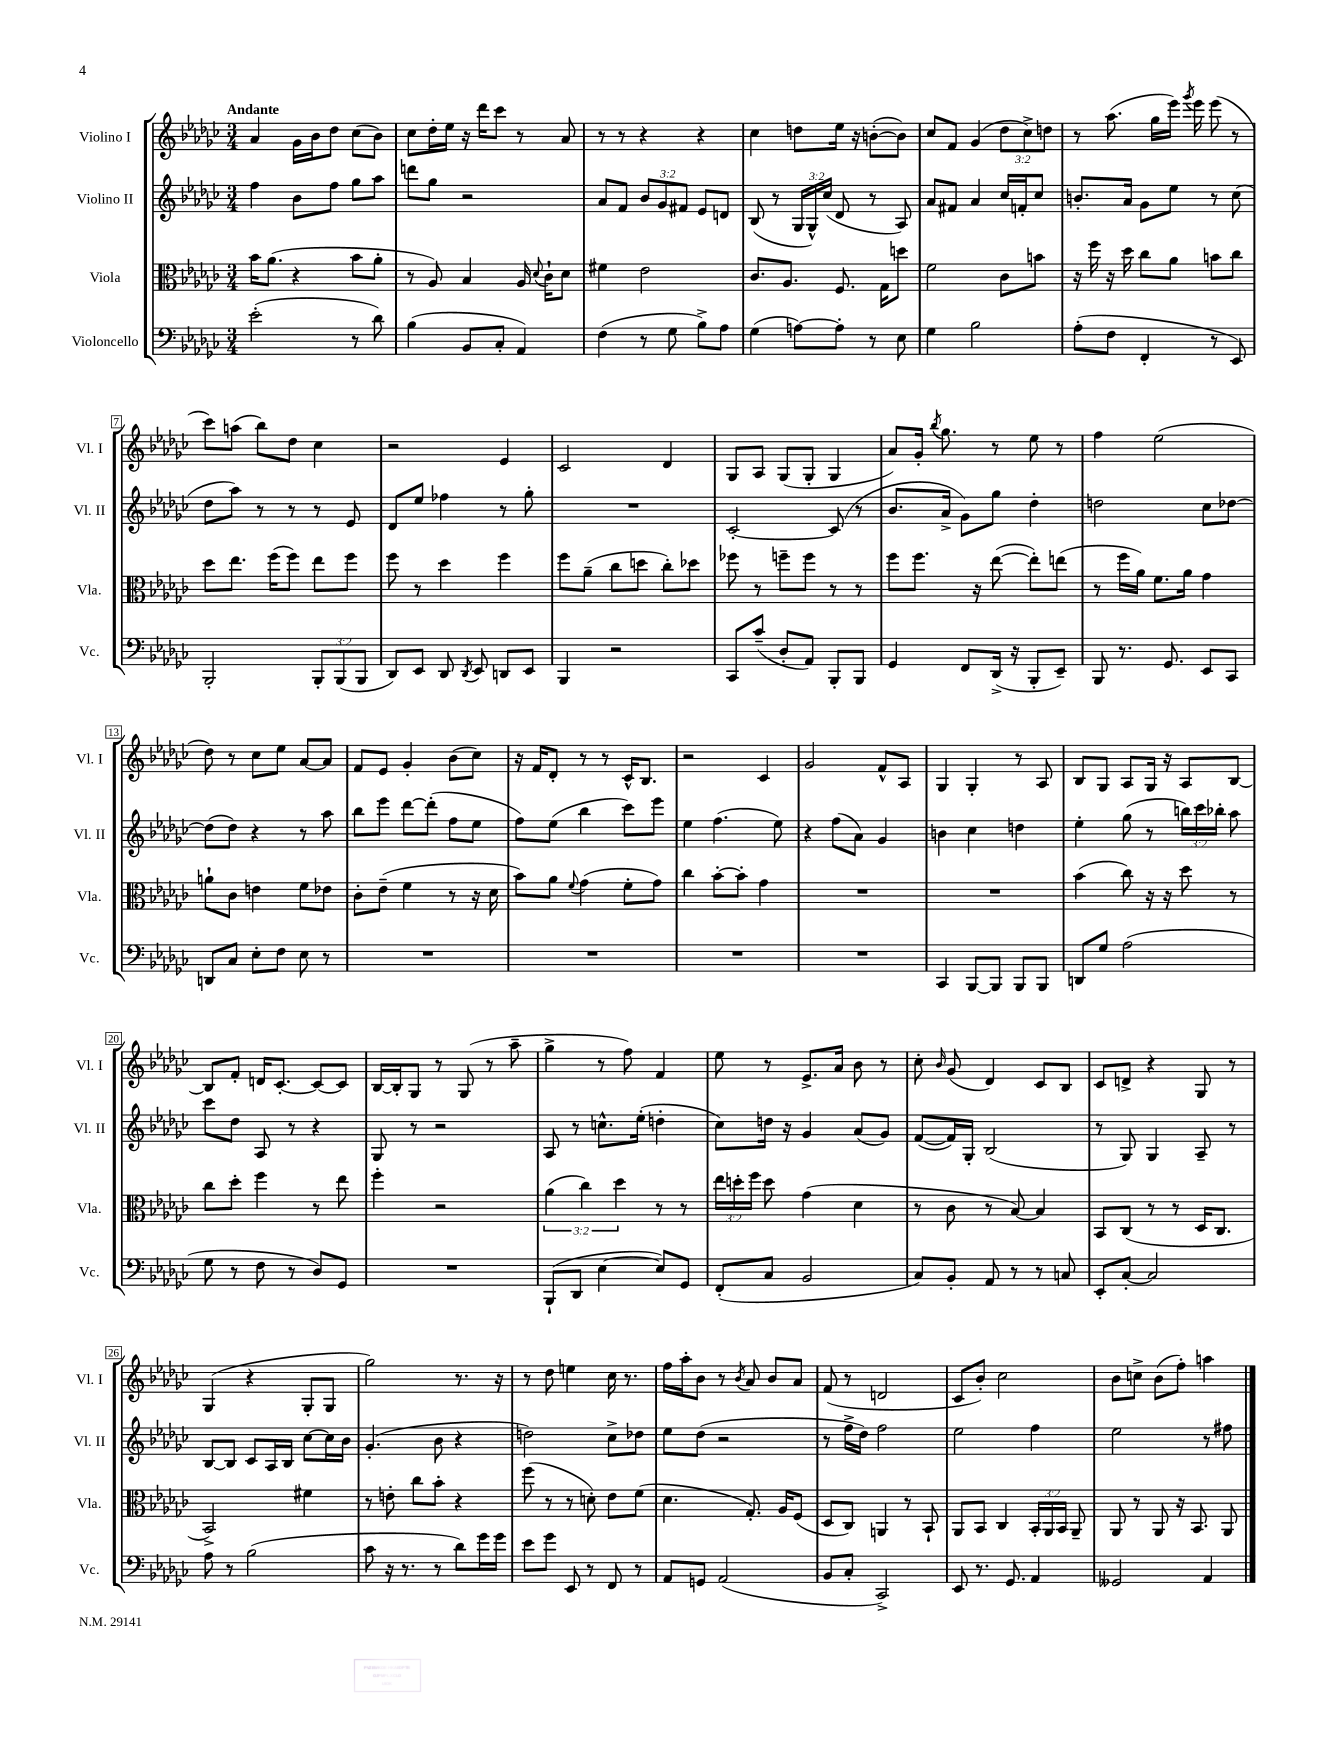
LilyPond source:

<<
\new StaffGroup <<
\new Staff = "s0" \with { instrumentName = "Violino I" shortInstrumentName = "Vl. I" } {
    \clef treble \key ges \major \numericTimeSignature \time 3/4 \override Staff.TupletNumber.text = #tuplet-number::calc-fraction-text \tempo "Andante"
    \autoBeamOff aes'4 ges'16[ bes'16 des''8] ces''8[( bes'8]) |
    ces''8[ des''16-. ees''16] r16 des'''16[ ces'''8] r8 aes'8 |
    r8 r8 r4 r4 |
    ces''4 d''8[ ees''16] r16 b'8[~-.( b'8]) |
    ces''8[ f'8] ges'4( \tuplet 3/2 { des''8[ ces''8->) d''8] } |
    r8 aes''8.( ges''16[ ees'''16]) \acciaccatura { ges'''8 } ees'''16 ees'''8( r8 |
    ces'''8[) a''8]( bes''8[) des''8] ces''4 |
    r2 ees'4 |
    ces'2 des'4 |
    ges8[ aes8] ges8[( ges8]-. ges4 |
    aes'8[) ges'16]-. \acciaccatura { bes''8 } ges''8. r8 ees''8 r8 |
    f''4 ees''2( |
    des''8) r8 ces''8[ ees''8] aes'8[~ aes'8] |
    f'8[ ees'8] ges'4-. bes'8[( ces''8]) |
    r16 f'16[ des'8]-. r8 r8 ces'16[-^ bes8.] |
    r2 ces'4 |
    ges'2 f'8[-^ aes8] |
    ges4 ges4-. r8 aes8 |
    bes8[ ges8] aes8[ ges16] r16 aes8[ bes8]~ |
    bes8[ f'8]-. d'16[ ces'8.]~-. ces'8[~ ces'8] |
    bes16[~ bes16-. ges8] r8 ges8( r8 aes''8-- |
    ges''4-> r8 f''8) f'4 |
    ees''8 r8 ees'8.[-> aes'16] bes'8 r8 |
    ces''8-. \grace { bes'16 } ges'8( des'4) ces'8[ bes8] |
    ces'8[ d'8]-> r4 ges8 r8 |
    ges4( r4 ges8[-. ges8] |
    ges''2) r8. r16 |
    r8 des''8 e''4 ces''16 r8. |
    f''16[ aes''16-. bes'8] r8 \acciaccatura { bes'8 } aes'8 bes'8[ aes'8] |
    f'8( r8 d'2 |
    ces'8[ bes'8]-.) ces''2 |
    bes'8[ c''8]-> bes'8[( f''8]-.) a''4 \bar "|." |
}
\new Staff = "s1" \with { instrumentName = "Violino II" shortInstrumentName = "Vl. II" } {
    \clef treble \key ges \major \numericTimeSignature \time 3/4 \override Staff.TupletNumber.text = #tuplet-number::calc-fraction-text
    \autoBeamOff f''4 bes'8[ f''8] ges''8[ aes''8] |
    d'''8[ ges''8] r2 |
    aes'8[ f'8] \tuplet 3/2 { bes'8[ ges'8 fis'8] } ees'8[ d'8] |
    bes8( r8 \tuplet 3/2 { ges16[ ges16-^) ces''16]( } des'8 r8 aes8) |
    aes'8[ fis'8] aes'4 ces''16[ f'16-. ces''8] |
    b'8.[-. aes'16] ges'8[ ees''8] r8 ces''8( |
    des''8[ aes''8]) r8 r8 r8 ees'8 |
    des'8[ ees''8] fes''4 r8 ges''8-. |
    R2. |
    ces'2~-. ces'8( r8 |
    bes'8.[ aes'16]-> ges'8[) ges''8] des''4-. |
    d''2 ces''8[ des''8]~ |
    des''8[( des''8]) r4 r8 aes''8 |
    bes''8[ ees'''8] des'''8[~ des'''8]-.( f''8[ ees''8] |
    f''8[) ees''8]( bes''4 ces'''8[) ees'''8] |
    ees''4 f''4.( ees''8) |
    r4 f''8[( aes'8]) ges'4 |
    b'4 ces''4 d''4 |
    ees''4-. ges''8( r8 \tuplet 3/2 { b''16[) ces'''16 bes''16]-. } aes''8 |
    ces'''8[ des''8] aes8 r8 r4 |
    ges8 r8 r2 |
    aes8 r8 c''8.[-^ ees''16]-.( d''4-. |
    ces''8[) d''16] r16 ges'4 aes'8[( ges'8]) |
    f'8[~( f'16) ges16]-. bes2( |
    r8 ges8) ges4 aes8-- r8 |
    bes8[~ bes8] ces'8[ aes16 bes16] ces''8[~ ces''16 bes'16] |
    ges'4.-.( bes'8 r4 |
    d''2) ces''8[-> des''8] |
    ees''8[ des''8]( r2 |
    r8 f''16[-> des''16]) f''2 |
    ees''2 f''4 |
    ees''2 r8 fis''8 \bar "|." |
}
\new Staff = "s2" \with { instrumentName = "Viola" shortInstrumentName = "Vla." } {
    \clef alto \key ges \major \numericTimeSignature \time 3/4 \override Staff.TupletNumber.text = #tuplet-number::calc-fraction-text
    \autoBeamOff bes'16[ aes'8.]( r4 bes'8[ aes'8]-. |
    r8 aes8) bes4 aes16 \appoggiatura { des'8 } ces'16[-! des'8] |
    fis'4 ees'2 |
    ces'8.[ aes8.] f8. ges16[ d''8] |
    f'2 ces'8[ b'8] |
    r16 f''16 r16 des''16 ces''8[ aes'8] b'8[ ces''8] |
    des''8[ ees''8.] f''16[( f''8]) ees''8[ f''8] |
    f''8 r8 des''4 f''4 |
    f''8[ aes'8]--( ces''8[ d''8] ces''8[-.) des''8] |
    fes''8 r8 f''8[-- f''8] r8 r8 |
    f''8[ f''8.] r16 ees''8~( ees''8[-.) e''8]( |
    r8 f''16[ aes'16]) f'8.[ aes'16] ges'4 |
    a'8[-! ces'8] e'4 f'8[ ees'8] |
    ces'8[-. ees'8]--( f'4 r8 r16 des'16 |
    bes'8[) aes'8] \appoggiatura { f'8 } ges'4( f'8[-. ges'8]) |
    ces''4 bes'8[~-. bes'8]-. ges'4 |
    R2. |
    R2. |
    bes'4( ces''8) r16 r16 des''8 r8 |
    ces''8[ des''8]-. f''4 r8 ees''8 |
    f''4-. r2 |
    \tuplet 3/2 { aes'4( ces''4) des''4 } r8 r8 |
    \tuplet 3/2 { ees''16[ d''16-. f''16] } d''8 ges'4( des'4 |
    r8 ces'8 r8 bes8~) bes4 |
    bes,8[ ces8]( r8 r8 des16[ ces8.] |
    bes,2->) fis'4 |
    r8 e'8-. ces''8[ bes'8]-. r4 |
    f''8( r8 r8 d'8-.) ees'8[ f'8]( |
    des'4. ges8.-.) aes16[ f8]( |
    des8[ ces8]) a,4 r8 bes,8-! |
    aes,8[ bes,8] ces4 \tuplet 3/2 { bes,16[-. aes,16 bes,16] } aes,8-- |
    aes,8 r8 aes,8 r16 bes,8. aes,8 \bar "|." |
}
\new Staff = "s3" \with { instrumentName = "Violoncello" shortInstrumentName = "Vc." } {
    \clef bass \key ges \major \numericTimeSignature \time 3/4 \override Staff.TupletNumber.text = #tuplet-number::calc-fraction-text
    \autoBeamOff ees'2-.( r8 des'8) |
    bes4( bes,8[ ces8]-. aes,4) |
    f4( r8 ges8 bes8[->) aes8] |
    ges4( a8[~) a8]-. r8 ees8 |
    ges4 bes2 |
    aes8[-.( f8] f,4-. r8 ees,8) |
    bes,,2-. \tuplet 3/2 { bes,,8[-. bes,,8( bes,,8] } |
    des,8[) ees,8] des,8 \acciaccatura { des,8 } ees,8 d,8[ ees,8] |
    bes,,4 r2 |
    ces,8[ ces'8]--( des8[-. aes,8]) bes,,8[-. bes,,8] |
    ges,4 f,8[ des,16]->( r16 bes,,8[-. ees,8]--) |
    bes,,8 r8. ges,8. ees,8[ ces,8] |
    d,8[ ces8] ees8[-. f8] ees8 r8 |
    R2. |
    R2. |
    R2. |
    R2. |
    ces,4 bes,,8[~ bes,,8] bes,,8[ bes,,8] |
    d,8[ ges8] aes2( |
    ges8 r8 f8 r8 des8[) ges,8] |
    R2. |
    bes,,8[-!( des,8] ees4~ ees8[) ges,8] |
    f,8[-.( ces8] bes,2 |
    ces8[) bes,8]-. aes,8 r8 r8 c8 |
    ees,8[-. ces8]~-. ces2 |
    aes8 r8 bes2( |
    ces'8 r16 r8. r8 des'8[) ges'16 ges'16] |
    ees'8[ ges'8] ees,8 r8 f,8 r8 |
    aes,8[ g,8] aes,2( |
    bes,8[ ces8]-. ces,2->) |
    ees,8 r8. ges,8. aes,4 |
    geses,2 aes,4 \bar "|." |
}
>>
>>
\layout { \context { \Score \override BarNumber.stencil = #(make-stencil-boxer 0.1 0.3 ly:text-interface::print) } }
